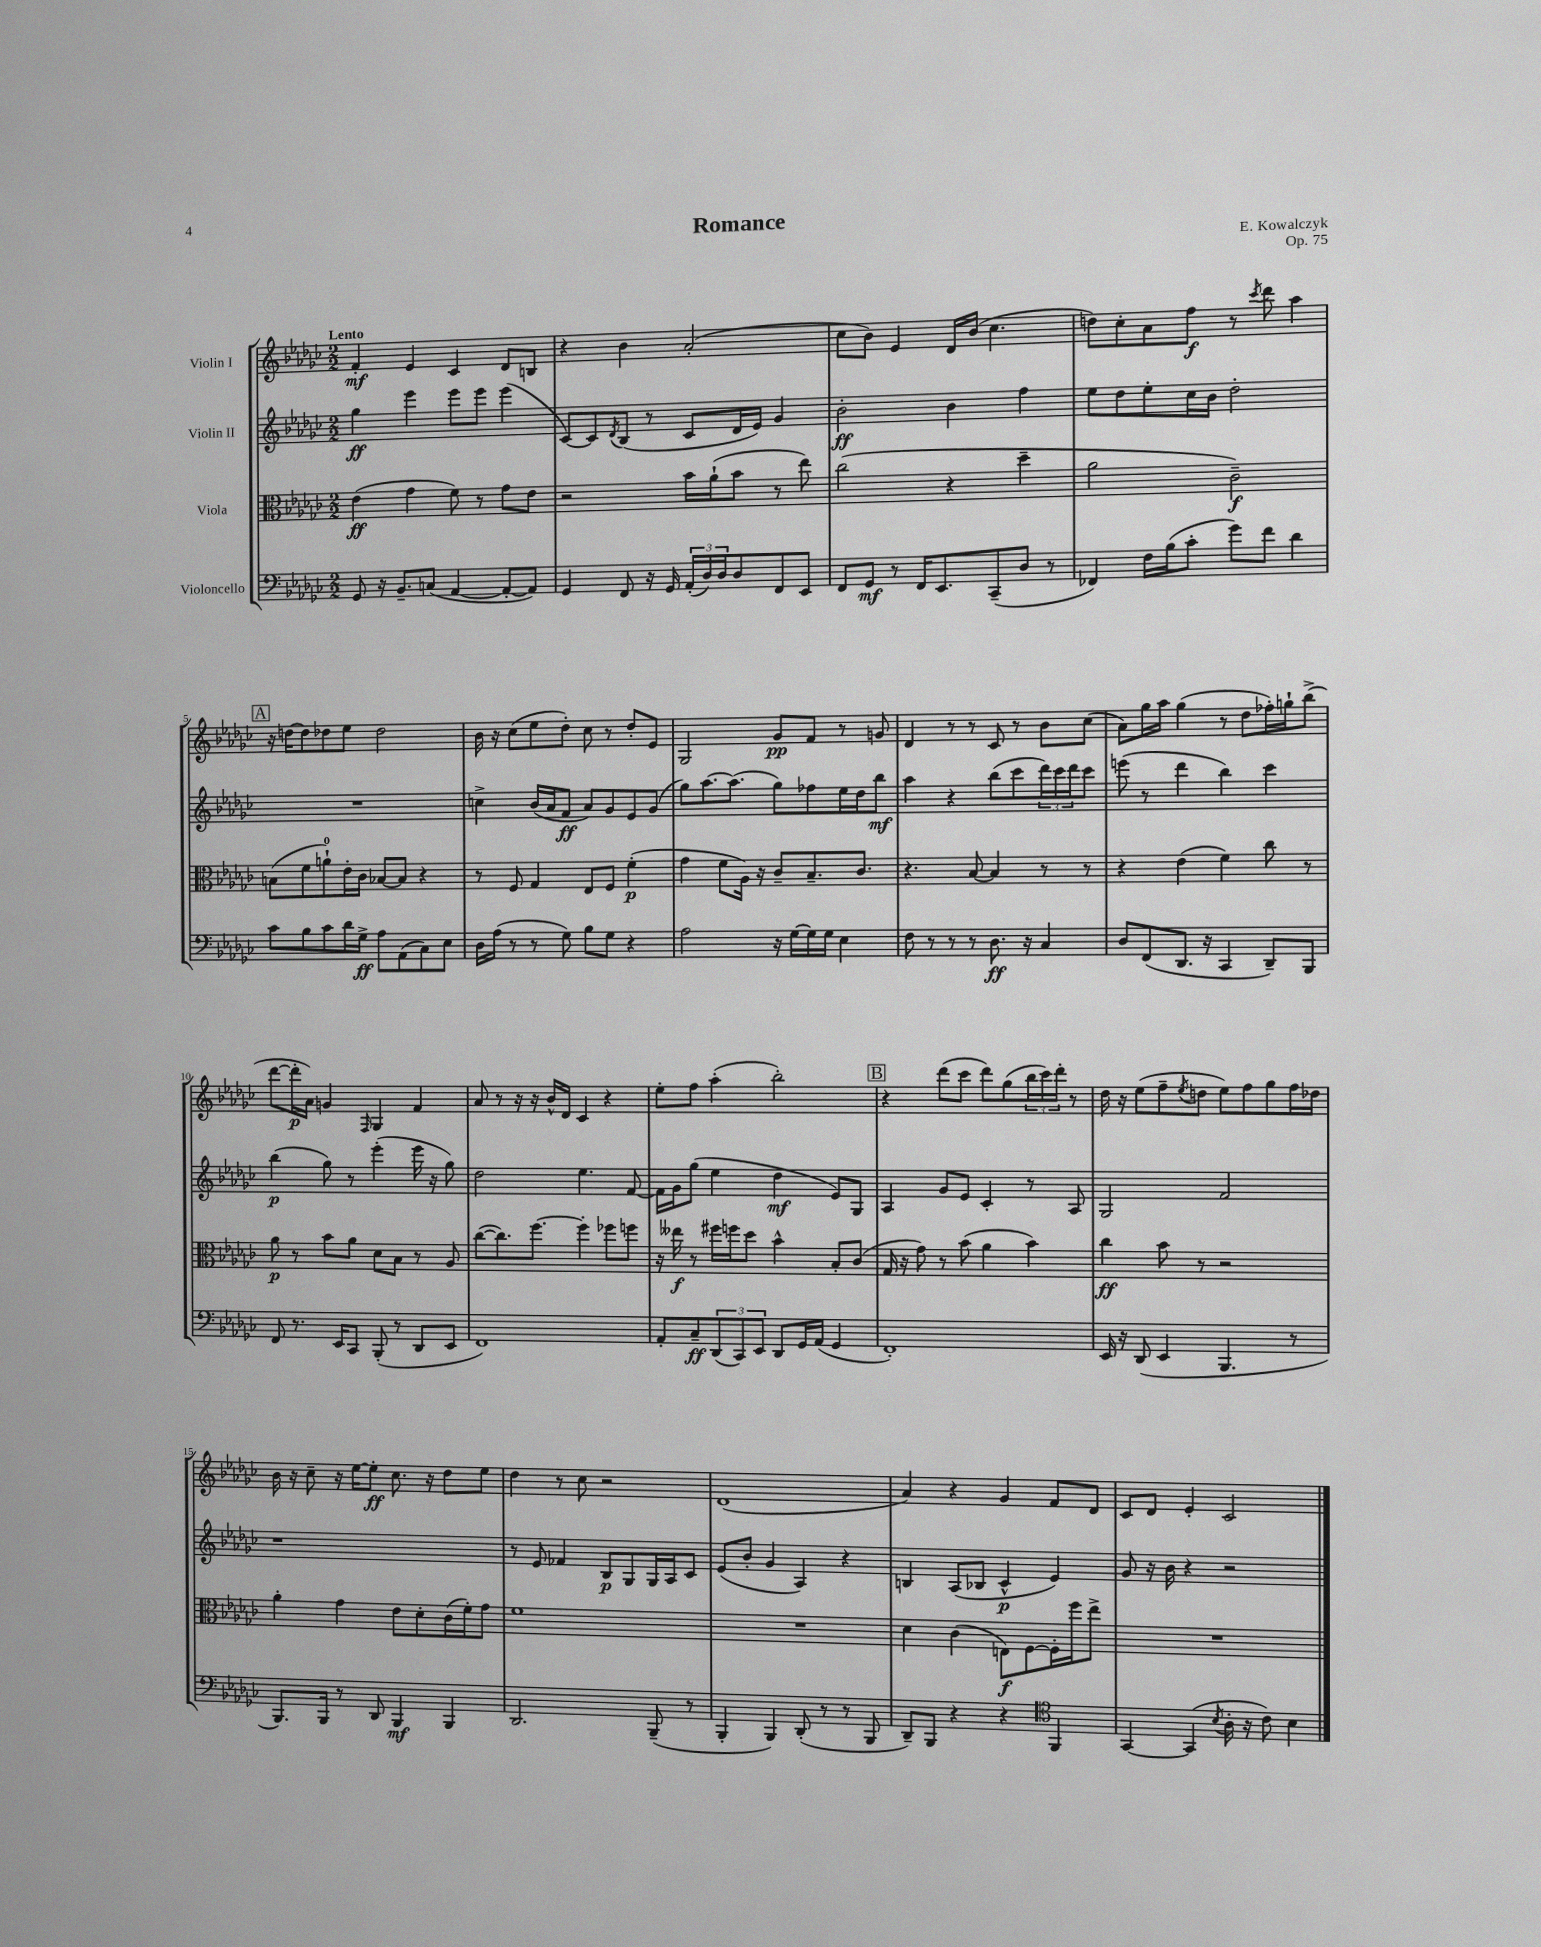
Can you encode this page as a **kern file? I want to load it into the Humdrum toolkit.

**kern	**kern	**kern	**kern
*staff4	*staff3	*staff2	*staff1
*clefF4	*clefC3	*clefG2	*clefG2
*k[b-e-a-d-g-c-]	*k[b-e-a-d-g-c-]	*k[b-e-a-d-g-c-]	*k[b-e-a-d-g-c-]
*M2/2	*M2/2	*M2/2	*M2/2
8GG-	(4e-	4gg-	4f'
16r	.	.	.
8.BB-~	.	.	.
.	4g-	4eee-	4e-
(8C	.	.	.
[4AA-	8f)	8eee-	4c-
.	8r	8eee-	.
8AA-'_	8g-	(4eee-	8d-
8AA-])	8e-	.	8B
=	=	=	=
4GG-	2r	[8c-)	4r
.	.	8c-]	.
.	.	8qd-	.
8FF	.	(8B-	4b-
16r	.	8r	.
16GG-	.	.	.
(24AA-'	16b-	8c-	(2a-'
24D-)	.	.	.
.	(16a-`	.	.
24D-	.	.	.
8D-	8b-	16d-	.
.	.	16e-)	.
8FF	8r	4g-	.
8EE-	8ee-)	.	.
=	=	=	=
8FF	(2cc-	2b-'	8cc-
8GG-	.	.	8b-)
8r	.	.	4e-
16FF	.	.	.
8.EE-	.	.	.
.	4r	4b-	16d-
.	.	.	(16b-
(8CC-~	.	.	4.cc-
8D-	4dd-~	4ff	.
8r	.	.	.
=	=	=	=
4FF-)	2a-	8ee-	8dd)
.	.	8dd-	8cc-'
16F	.	8ee-'	8a-
(16B-	.	.	.
8c-'	.	16cc-	8ff
.	.	16b-	.
8g-)	2c-~)	2dd-'	8r
.	.	.	8qccc-
8f	.	.	8ddd-
4d-	.	.	4aa-
=	=	=	=
8c-	(8B	1r	16r
.	.	.	[16dd
8B-	8f	.	8dd]
8c-	8a`)	.	8dd-
16d-	16e-'	.	8ee-
16G-^	16c-	.	.
8A-	[8B-	.	2dd-
(8AA-	8B-]	.	.
8C-)	4r	.	.
8E-	.	.	.
=	=	=	=
16D-	8r	4cc^	16b-
(16A-	.	.	16r
8r	8F	.	(8cc-
8r	4G-	(16b-	8ee-
.	.	16a-	.
8G-)	.	8f	8dd-')
8B-	8E-	8a-)	8cc-
8G-	8F	8g-	8r
4r	(4f'	8e-	8dd-'
.	.	(8g-	8e-
=	=	=	=
2A-	4g-	8gg-)	2G-
.	.	[8.aa-	.
.	8f	.	.
.	.	(8.aa-]	.
.	16A-)	.	.
.	16r	.	.
16r	8c-~	8gg-)	8g-
[16G-	.	.	.
16G-]	8.B-~	8ff-	8f
16G-	.	.	.
4E-	.	16ee-	8r
.	8.c-	16dd-	.
.	.	8bb-	8g
=	=	=	=
8F	4.r	4aa-	4d-
8r	.	.	.
8r	.	4r	8r
8r	[8B-	.	8r
8.D-	4B-]	(8bb-	8c-
.	.	8ccc-	8r
16r	.	.	.
4C-	8r	24ddd-)	8b-
.	.	24ccc-	.
.	.	24ddd-	.
.	8r	8ccc-	(8cc-
=	=	=	=
8D-	4r	(8eee	8a-)
(8FF	.	8r	16gg-
.	.	.	16aa-
8.DD-	(4e-	4ddd-	(4gg-
16r	.	.	.
4CC-	4f)	4bb-)	8r
.	.	.	8dd-
8DD-~)	8cc-	4ccc-	16ff-')
.	.	.	16gg`
8BBB-	8r	.	(8bb-^
=	=	=	=
8FF	8a-	(4bb-	[8ddd-
8.r	8r	.	16ddd-']
.	.	.	16a-)
.	8b-	8gg-)	4g
16EE-	.	.	.
8CC-	8a-	8r	.
.	.	.	16qqF
(8BBB-'	8d-	(4eee-'	4G-
8r	8B-	.	.
8DD-	8r	16eee-	4f
.	.	16r	.
8EE-	8A-	8gg-)	.
=	=	=	=
1FF)	([8cc-	2dd-	8a-
.	8.cc-])	.	8r
.	.	.	16r
.	[8.ff	.	16r
.	.	.	16b-^^
.	.	.	16d-
.	4ff']	4.ee-	4c-
.	8ff-	.	4r
.	8ff	[8f	.
=	=	=	=
8AA-'	16r	16f]	8ee-'
.	16ee--	16g-	.
8C-~	8r	(8gg-	8ff
(12DD-	16ff#	4ee-	(4aa-'
.	16ff	.	.
12CC-)	.	.	.
.	8dd-	.	.
12EE-	.	.	.
8DD-	4b-^^	4dd-	2bb-')
16GG-	.	.	.
(16AA-	.	.	.
4GG-	8B-'	8e-)	.
.	(8c-	8G-	.
=	=	=	=
1FF')	16G-	4A-	4r
.	16r	.	.
.	8g-)	.	.
.	8r	8g-	(8ddd-
.	(8b-	8e-	8ccc-
.	4a-	4c-'	8ddd-)
.	.	.	(8gg-
.	4b-)	8r	24bb-
.	.	.	24ccc-)
.	.	.	24ddd-'
.	.	8A-	8r
=	=	=	=
16EE-	4cc-	2G-	16dd-
16r	.	.	16r
(8DD-	.	.	(8ee-
4EE-	8b-	.	8ff~
.	.	.	8qee-
.	8r	.	8dd
4.BBB-	2r	2f	8ee-)
.	.	.	8ff
.	.	.	8gg-
8r	.	.	16ff
.	.	.	16dd-
=	=	=	=
8.BBB-)	4a-'	1r	16b-
.	.	.	16r
.	.	.	8cc-~
16BBB-	.	.	.
8r	4g-	.	16r
.	.	.	[16ee-
8DD-	.	.	8ee-']
4BBB-	8e-	.	8.cc-
.	8d-'	.	.
.	.	.	16r
4BBB-	(16c-	.	8dd-
.	16f')	.	.
.	8g-	.	8ee-
=	=	=	=
2.DD-	1f	8r	4dd-
.	.	8e-	.
.	.	4f-	8r
.	.	.	8cc-
.	.	8B-	2r
.	.	8G-	.
(8BBB-~	.	16G-	.
.	.	16A-	.
8r	.	8c-	.
=	=	=	=
4BBB-'	1r	(8e-	(1d-
.	.	8b-'	.
4BBB-)	.	4g-	.
(8DD-'	.	4A-)	.
8r	.	.	.
8r	.	4r	.
8BBB-	.	.	.
=	=	=	=
8DD-~)	4d-	4B	4a-)
8BBB-	.	.	.
4r	(4c-	(8A-	4r
.	.	8B-	.
4r	8E)	4c-^^	4g-
.	[8F	.	.
*clefC4	*	*	*
4FF	16F']	4e-)	8f
.	16ff	.	.
.	8ee-^	.	8d-
=	=	=	=
[4GG-	1r	8g-	8c-
.	.	16r	8d-
.	.	16b-	.
(4GG-]	.	4r	4e-'
8qB-	.	.	.
16A-'	.	2r	2c-
16r	.	.	.
8c-)	.	.	.
4B-	.	.	.
==	==	==	==
*-	*-	*-	*-
